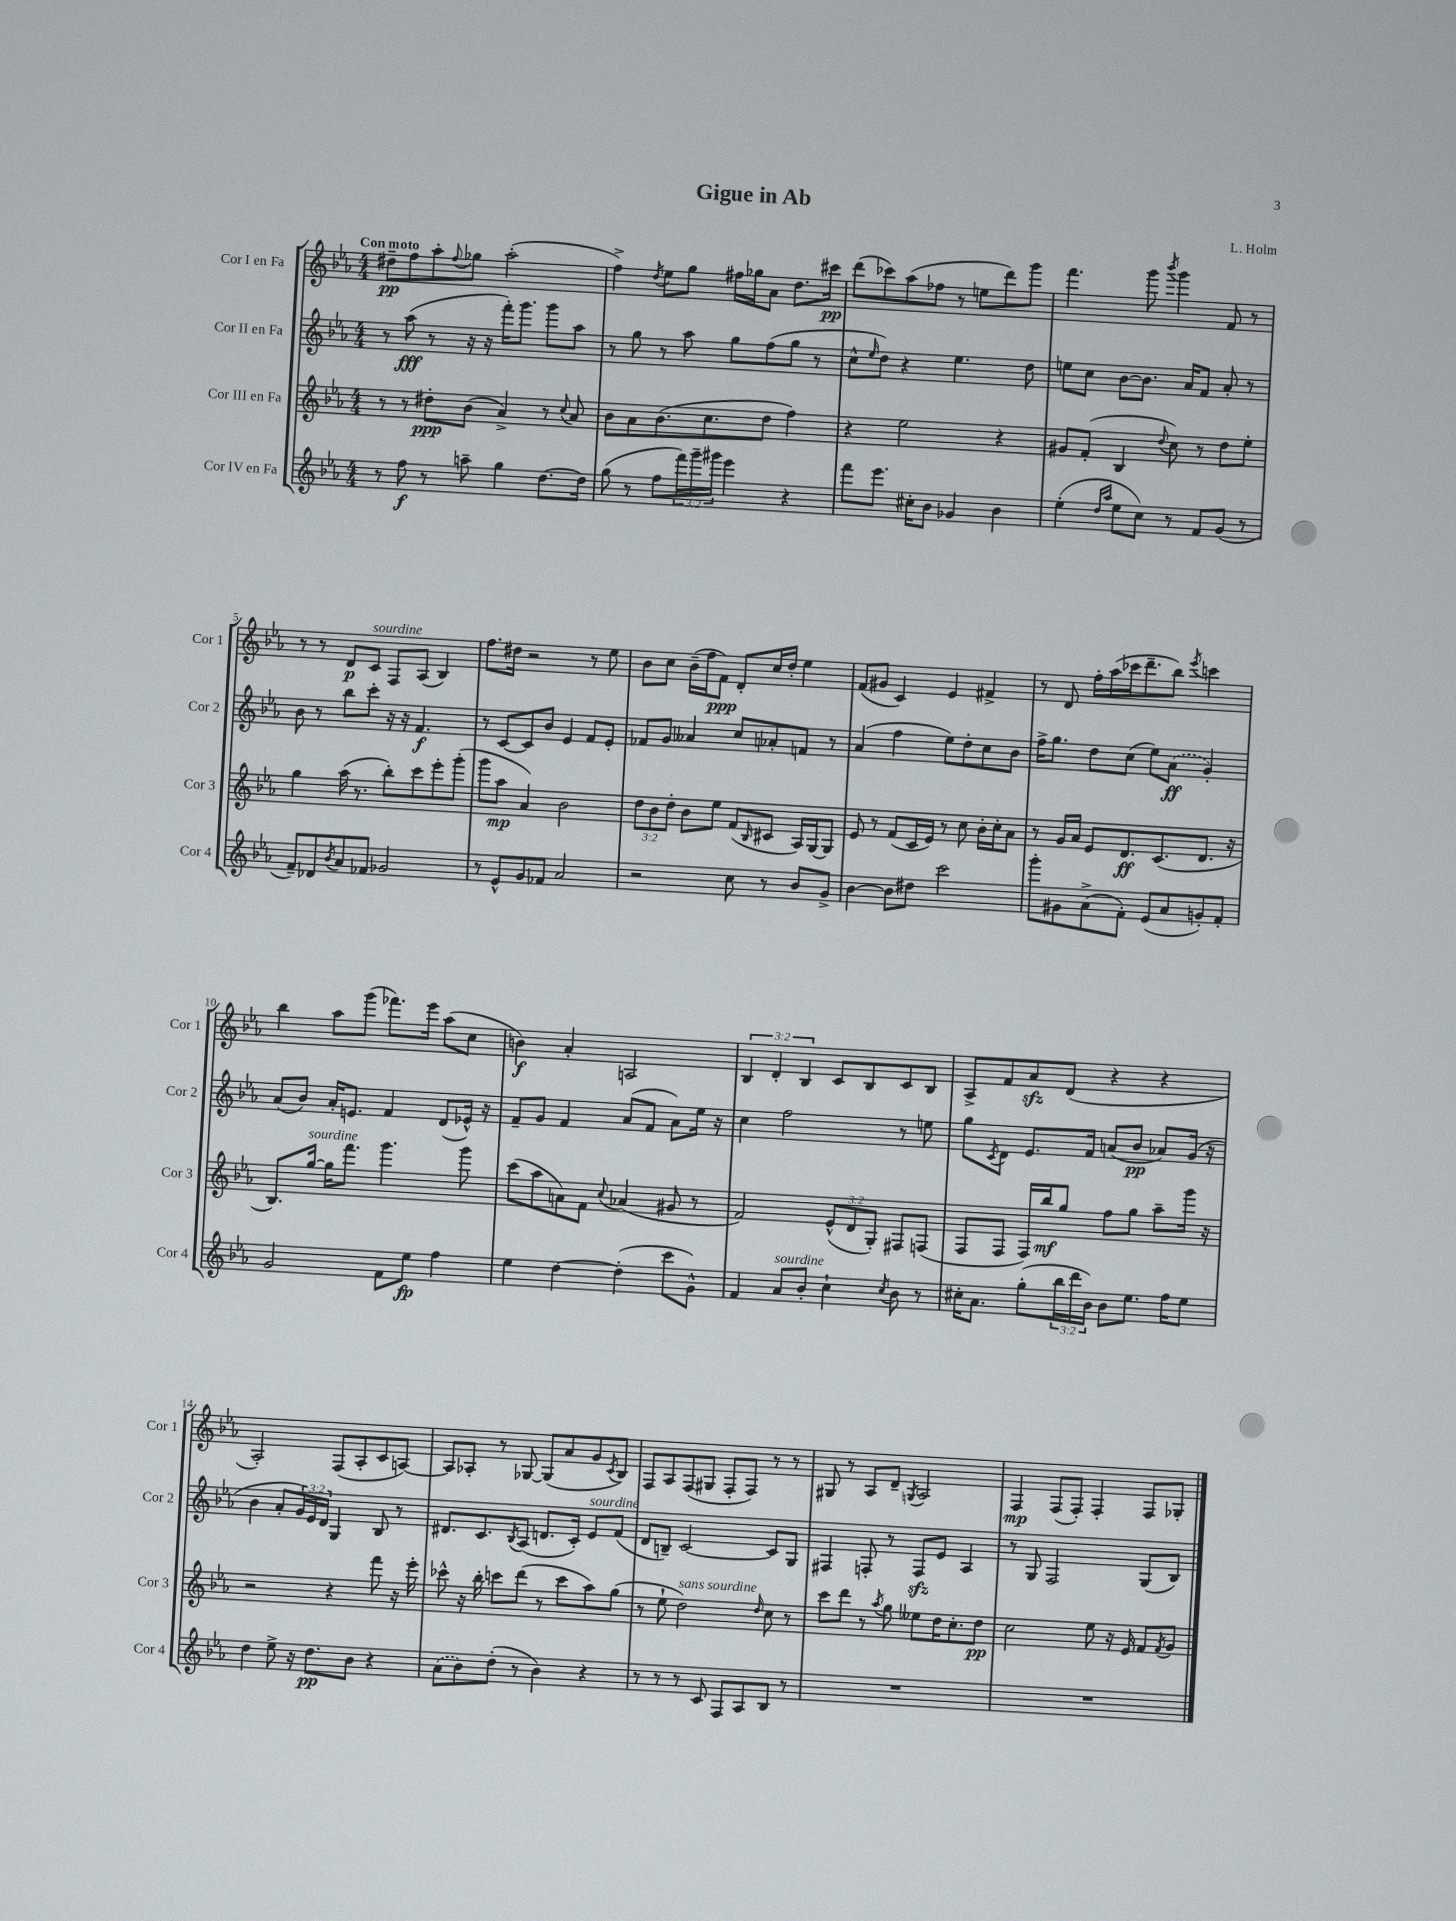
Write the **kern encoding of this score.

**kern	**dynam	**kern	**dynam	**kern	**dynam	**kern	**dynam
*part4	*part4	*part3	*part3	*part2	*part2	*part1	*part1
*staff4	*staff4	*staff3	*staff3	*staff2	*staff2	*staff1	*staff1
*I"Cor IV en Fa	*	*I"Cor III en Fa	*	*I"Cor II en Fa	*	*I"Cor I en Fa	*
*I'Cor 4	*	*I'Cor 3	*	*I'Cor 2	*	*I'Cor 1	*
*clefG2	*	*clefG2	*	*clefG2	*	*clefG2	*
*k[b-e-a-]	*	*k[b-e-a-]	*	*k[b-e-a-]	*	*k[b-e-a-]	*
*M4/4	*	*M4/4	*	*M4/4	*	*M4/4	*
=1	=1	=1	=1	=1	=1	=1	=1
!	!	!	!	!	!	!LO:TX:a:B:t=Con moto	!
8r	.	8r	.	8r	.	8dd#X~\L	pp
8ff\	f	8r	.	(8aa-\	fff	8ff\	.
8r	.	8dd#X'\L	ppp	8r	.	8aa-'\	.
.	.	.	.	.	.	8qqff/	.
8aan~\	.	(8b-\J	.	16r	.	8gg-X\J	.
.	.	.	.	16r	.	.	.
4gg\	.	4a-^/)	.	16fff'\KL)	.	(2aa-'\	.
.	.	.	.	8.ggg\J	.	.	.
[8.dd\L	.	8r	.	8ggg\L	.	.	.
.	.	8qqcc/	.	.	.	.	.
.	.	8a-/	.	8aa-\J	.	.	.
16dd\Jk]	.	.	.	.	.	.	.
=2	=2	=2	=2	=2	=2	=2	=2
(8gg\	.	8b-\L	.	8r	.	4ff^\)	.
8r	.	8a-\	.	8gg\	.	.	.
.	.	.	.	.	.	8qdd/	.
8ff\L	.	(8.b-\	.	8r	.	8ee-\L	.
24fff\L)	.	.	.	8aa-\	.	8gg\J	.
24ggg~\	.	.	.	.	.	.	.
.	.	8.cc\	.	.	.	.	.
24ggg#X\JJ	.	.	.	.	.	.	.
4eee-\	.	.	.	8gg\L	.	16ff#X\LL	.
.	.	.	.	.	.	16gg-X\J	.
.	.	8dd\J	.	(8ff\	.	8a-\J	.
4r	.	4ff\)	.	8gg\J	.	8.dd\L	.
.	.	.	.	8r	.	.	.
.	.	.	.	.	.	16ccc#X\Jk	pp
=3	=3	=3	=3	=3	=3	=3	=3
8fff\L	.	4r	.	8cc^^\L	.	(8ddd\L	.
.	.	.	.	16qqee-/	.	.	.
8.eee-\J	.	.	.	8dd\J)	.	8ccc-X\)	.
.	.	2ee-\	.	4r	.	(8aa-\	.
16cc#X'\KL	.	.	.	.	.	.	.
8b-\J	.	.	.	.	.	8ff-X\J	.
4g-X/	.	.	.	4.ee-\	.	8r	.
.	.	.	.	.	.	8een\L	.
4b-\	.	4r	.	.	.	8ddd\)	.
.	.	.	.	8dd\	.	8ggg\J	.
=4	=4	=4	=4	=4	=4	=4	=4
(4ee-'\	.	8g#X/L	.	8een\L	.	4.fff\	.
.	.	(8f'/J	.	8cc\J	.	.	.
16qqdd/LL	.	.	.	.	.	.	.
16qqaa-/JJ	.	.	.	.	.	.	.
8ee-\L	.	4B-/	.	[8b-\L	.	.	.
8cc\J)	.	.	.	8.b-\J]	.	8ggg\	.
.	.	8qqdd/	.	.	.	8qbbb-/	.
8r	.	8cc\)	.	.	.	4ggg\	.
.	.	.	.	16a-/KL	.	.	.
8f/L	.	8r	.	8f/J	.	.	.
(8g/J	.	8dd\L	.	8a-'/	.	8f/	.
8r	.	8ee-'\J	.	8r	.	8r	.
!!LO:LB:g=z
=5	=5	=5	=5	=5	=5	=5	=5
8f~/L)	.	4gg\	.	8b-\	.	8r	.
8d-X/	.	.	.	8r	.	8r	.
8qb-/	.	.	.	.	.	.	.
8a-/	.	(16aa-\	.	8bb-\L	.	8d/L	p
.	.	8.r	.	.	.	.	.
!	!	!	!	!	!	!LO:TX:a:i:t=sourdine	!
8f-X/J	.	.	.	8ccc'\J	.	8c/J	.
2g-X/	.	8bb-'\L)	.	16r	.	8F/L	.
.	.	.	.	16r	.	.	.
.	.	8ccc\	.	4.f/	f	(8A-/J	.
.	.	8eee-'\	.	.	.	4B-/)	.
.	.	(8ggg'\J	.	.	.	.	.
=6	=6	=6	=6	=6	=6	=6	=6
8r	.	8ggg\L	.	8r	.	8.ff\L	.
8e-^^/L	.	8aa-\J	mp	[8c/L	.	.	.
.	.	.	.	.	.	16dd#X\Jk	.
8g/	.	4a-/)	.	8c/]	.	2r	.
8f-X/J	.	.	.	8b-/J	.	.	.
2a-/	.	2b-\	.	4e-/	.	.	.
.	.	.	.	8f/L	.	8r	.
.	.	.	.	8e-'/J	.	8ee-\	.
=7	=7	=7	=7	=7	=7	=7	=7
2r	.	12dd\L	.	8f-X/L	.	8b-\L	.
.	.	12b-\	.	.	.	.	.
.	.	.	.	8g/J	.	8cc\J	.
.	.	12dd'\J	.	.	.	.	.
.	.	8b-\L	.	4a--X/	.	(16b-~\LL	.
.	.	.	.	.	.	16ff\J	.
.	.	8ee-\J	.	.	.	8f\J)	ppp
8cc\	.	(8f/L	.	8cc/L	.	8d'/L	.
.	.	16qqB-/	.	.	.	.	.
8r	.	8c#X/J	.	8a-X'/	.	16cc/L	.
.	.	.	.	.	.	16dd'/JJ	.
8b-/L	.	16A-/LL)	.	8fn/J	.	4ee-\	.
.	.	[16G/J	.	.	.	.	.
8g^/J	.	8G/J]	.	8r	.	.	.
=8	=8	=8	=8	=8	=8	=8	=8
[4b-\	.	8e-/	.	(4a-/	.	(8f/L	.
.	.	8r	.	.	.	8g#X/J	.
8b-\L]	.	(8f/L	.	4ff\	.	4c/)	.
8dd#X\J	.	16c/L	.	.	.	.	.
.	.	16e-/JJ)	.	.	.	.	.
2ccc\	.	8r	.	8ee-\L)	.	4e-/	.
.	.	8cc\	.	8dd'\	.	.	.
.	.	16b-'\LL	.	8cc\	.	4f#X^/	.
.	.	16cc'\J	.	.	.	.	.
.	.	8a-\J	.	8b-\J	.	.	.
=9	=9	=9	=9	=9	=9	=9	=9
8ggg'\L	.	8r	.	16ff^\KL	.	8r	.
.	.	.	.	8.gg\J	.	.	.
8g#X\	.	16g/LL	.	.	.	8d/	.
.	.	16a-/JJ	.	.	.	.	.
(8a-^\	.	8e-/L	.	8dd\L	.	16ff'\LL	.
.	.	.	.	.	.	(16aa-\	.
8f'\J)	.	8.d/	ff	(8cc\J	.	16ccc-X\J	.
.	.	.	.	.	.	8.ddd~\	.
(8e-/L	.	.	.	8ee-\L)	.	.	.
.	.	(8.c/	.	.	.	.	.
8a-/	.	.	.	(8a-\J	ff	8bb-\J)	.
.	.	.	.	.	.	8qeee-/	.
8gn'/)	.	8.d/J	.	4g'/)	.	4cccn\	.
8f'/J	.	.	.	.	.	.	.
.	.	16r	.	.	.	.	.
!!LO:LB:g=z
=10	=10	=10	=10	=10	=10	=10	=10
2g/	.	8.B-/L)	.	(8a-/L	.	4bb-\	.
.	.	.	.	8b-/J)	.	.	.
!	!	!LO:TX:a:i:t=sourdine	!	!	!	!	!
.	.	[16gg/Jk	.	.	.	.	.
.	.	16gg\KL]	.	16a-'/KL	.	8aa-\L	.
.	.	8.fff\J	.	8.en/J	.	.	.
.	.	.	.	.	.	(8ggg\J	.
8f\L	.	4.ggg\	.	4f/	.	8.fff-X\L)	.
8ee-\J	fp	.	.	.	.	.	.
.	.	.	.	.	.	16eee-\Jk	.
4ff\	.	.	.	(8d/L	.	(8aa-\L	.
.	.	8ggg\	.	16e-X^^/Jk)	.	8cc\J	.
.	.	.	.	16r	.	.	.
=11	=11	=11	=11	=11	=11	=11	=11
4ee-\	.	(8ccc\L	.	8f~/L	.	4bn\)	f
.	.	8aa-\	.	8g/J	.	.	.
[4dd\	.	8an\)	.	4f/	.	4a-'/	.
.	.	8f\J	.	.	.	.	.
.	.	8qqcc/	.	.	.	.	.
(4dd'\]	.	(4a-X/	.	(8a-/L	.	2An/	.
.	.	.	.	8f/J	.	.	.
8ccc\L	.	8g#X/	.	8a-\L)	.	.	.
8g^^\J)	.	8r	.	16ee-\Jk	.	.	.
.	.	.	.	16r	.	.	.
=12	=12	=12	=12	=12	=12	=12	=12
4f/	.	2f/)	.	4cc\	.	6B-/	.
.	.	.	.	.	.	6d'/	.
!LO:TX:a:i:t=sourdine	!	!	!	!	!	!	!
8a-/L	.	.	.	2ff\	.	.	.
.	.	.	.	.	.	6B-/	.
8b-'/J	.	.	.	.	.	.	.
4cc`\	.	(12e-^^/L	.	.	.	8c/L	.
.	.	12d/	.	.	.	.	.
.	.	.	.	.	.	8B-/	.
.	.	12G'/J)	.	.	.	.	.
8qcc/	.	.	.	.	.	.	.
8b-\	.	8F#X/L	.	8r	.	8c/	.
8r	.	(8Fn/J	.	8een\	.	8B-/J	.
=13	=13	=13	=13	=13	=13	=13	=13
16cc#X'\KL	.	8F/L	.	8gg\L	.	8A-^/L	.
8.a-\J	.	.	.	.	.	.	.
.	.	.	.	8qc/	.	.	.
.	.	8F/J	.	8d\J	.	8f/	.
(8gg'\L	.	16F/LL)	.	8.e-/L	.	8a-zz/	.
.	.	16bb-/J	mf	.	.	.	.
24bb-\L	.	8gg/J	.	.	.	(8d/J	.
24ddd\	.	.	.	.	.	.	.
.	.	.	.	16f/Jk	.	.	.
24b-\JJ)	.	.	.	.	.	.	.
8b-\L	.	8ff\L	.	(8an/L	.	4r	.
8.ee-\J	.	8gg\J	.	8b-/J	pp	.	.
.	.	8aa-~\L	.	8a-X/L)	.	4r	.
16ff\KL	.	.	.	.	.	.	.
8ee-\J	.	16ggg\Jk	.	(16g/Jk	.	.	.
.	.	16r	.	16r	.	.	.
!!LO:LB:g=z
=14	=14	=14	=14	=14	=14	=14	=14
4dd\	.	2r	.	4b-\	.	2A-'/)	.
8ee-^\	.	.	.	8a-'/L	.	.	.
16r	.	.	.	24g/L)	.	.	.
.	.	.	.	24e-/	.	.	.
8.dd\L	pp	.	.	.	.	.	.
.	.	.	.	24d/JJ	.	.	.
.	.	4r	.	4G/	.	(8F/L	.
8b-\J	.	.	.	.	.	8A-'/	.
4r	.	8fff\	.	8B-/	.	8c/	.
.	.	16r	.	8r	.	[8An/J)	.
.	.	16eee-'\	.	.	.	.	.
=15	=15	=15	=15	=15	=15	=15	=15
(8a-\L	.	8ccc-X^^\	.	8.d#X/L	.	8A/L]	.
8b-\)	.	16r	.	.	.	8A-X'/J	.
.	.	16bb-'\	.	8.c/	.	.	.
(8dd'\J	.	8cccn\L	.	.	.	8r	.
.	.	.	.	8qB-/	.	.	.
8r	.	(8ddd\J	.	(8A-/J	.	[8G-X/	.
4b-\)	.	8r	.	8.dn/L	.	(8G-/L]	.
.	.	8ccc\L	.	.	.	8a-/	.
.	.	.	.	16c'/Jk)	.	.	.
!	!	!	!	!LO:TX:a:i:t=sourdine	!	!	!
4r	.	8aa-\)	.	8e-/L	.	8g/	.
.	.	.	.	.	.	8qc/	.
.	.	(8gg\J	.	(8f/J	.	8B-/J)	.
=16	=16	=16	=16	=16	=16	=16	=16
8r	.	8r	.	8d/L	.	8F/L	.
8r	.	8ee-`\	.	8Bn~/J)	.	8A-/	.
!	!	!LO:TX:a:i:t=sans sourdine	!	!	!	!	!
8r	.	2dd\)	.	[2c/	.	(8F/	.
8c/	.	.	.	.	.	8G#X/J	.
8F/L	.	.	.	.	.	8F'/L	.
8A-/	.	.	.	.	.	8F/J)	.
.	.	16qqdd/	.	.	.	.	.
8B-/J	.	8cc\	.	8c/L]	.	8r	.
8r	.	8r	.	8G/J	.	8r	.
=17	=17	=17	=17	=17	=17	=17	=17
1r	.	8ccc\L	.	4F#X/	.	8G#X/	.
.	.	8ddd\J	.	.	.	8r	.
.	.	8r	.	8Fn'/	.	8A-/L	.
.	.	8qaa-/	.	.	.	.	.
.	.	8gg\	.	8r	.	8d~/J	.
.	.	.	.	.	.	8qGn/	.
.	.	8ee--X\L	.	8Fzz/L	.	2A-/	.
.	.	16dd\K	.	8e-/J	.	.	.
.	.	8.cc'\	.	.	.	.	.
.	.	.	.	4A-/	.	.	.
.	.	8dd\J	pp	.	.	.	.
=18	=18	=18	=18	=18	=18	=18	=18
1r	.	2cc\	.	8r	.	4F/	mp
.	.	.	.	8G/	.	.	.
.	.	.	.	2F/	.	(8F/L	.
.	.	.	.	.	.	8F'/J)	.
.	.	8ee-\	.	.	.	4F'/	.
.	.	16r	.	.	.	.	.
.	.	16e-/	.	.	.	.	.
.	.	8f/L	.	(8G/L	.	8F/L	.
.	.	8qf/	.	.	.	.	.
.	.	8g/J	.	8B-/J)	.	8G-X'/J	.
==	==	==	==	==	==	==	==
*-	*-	*-	*-	*-	*-	*-	*-
